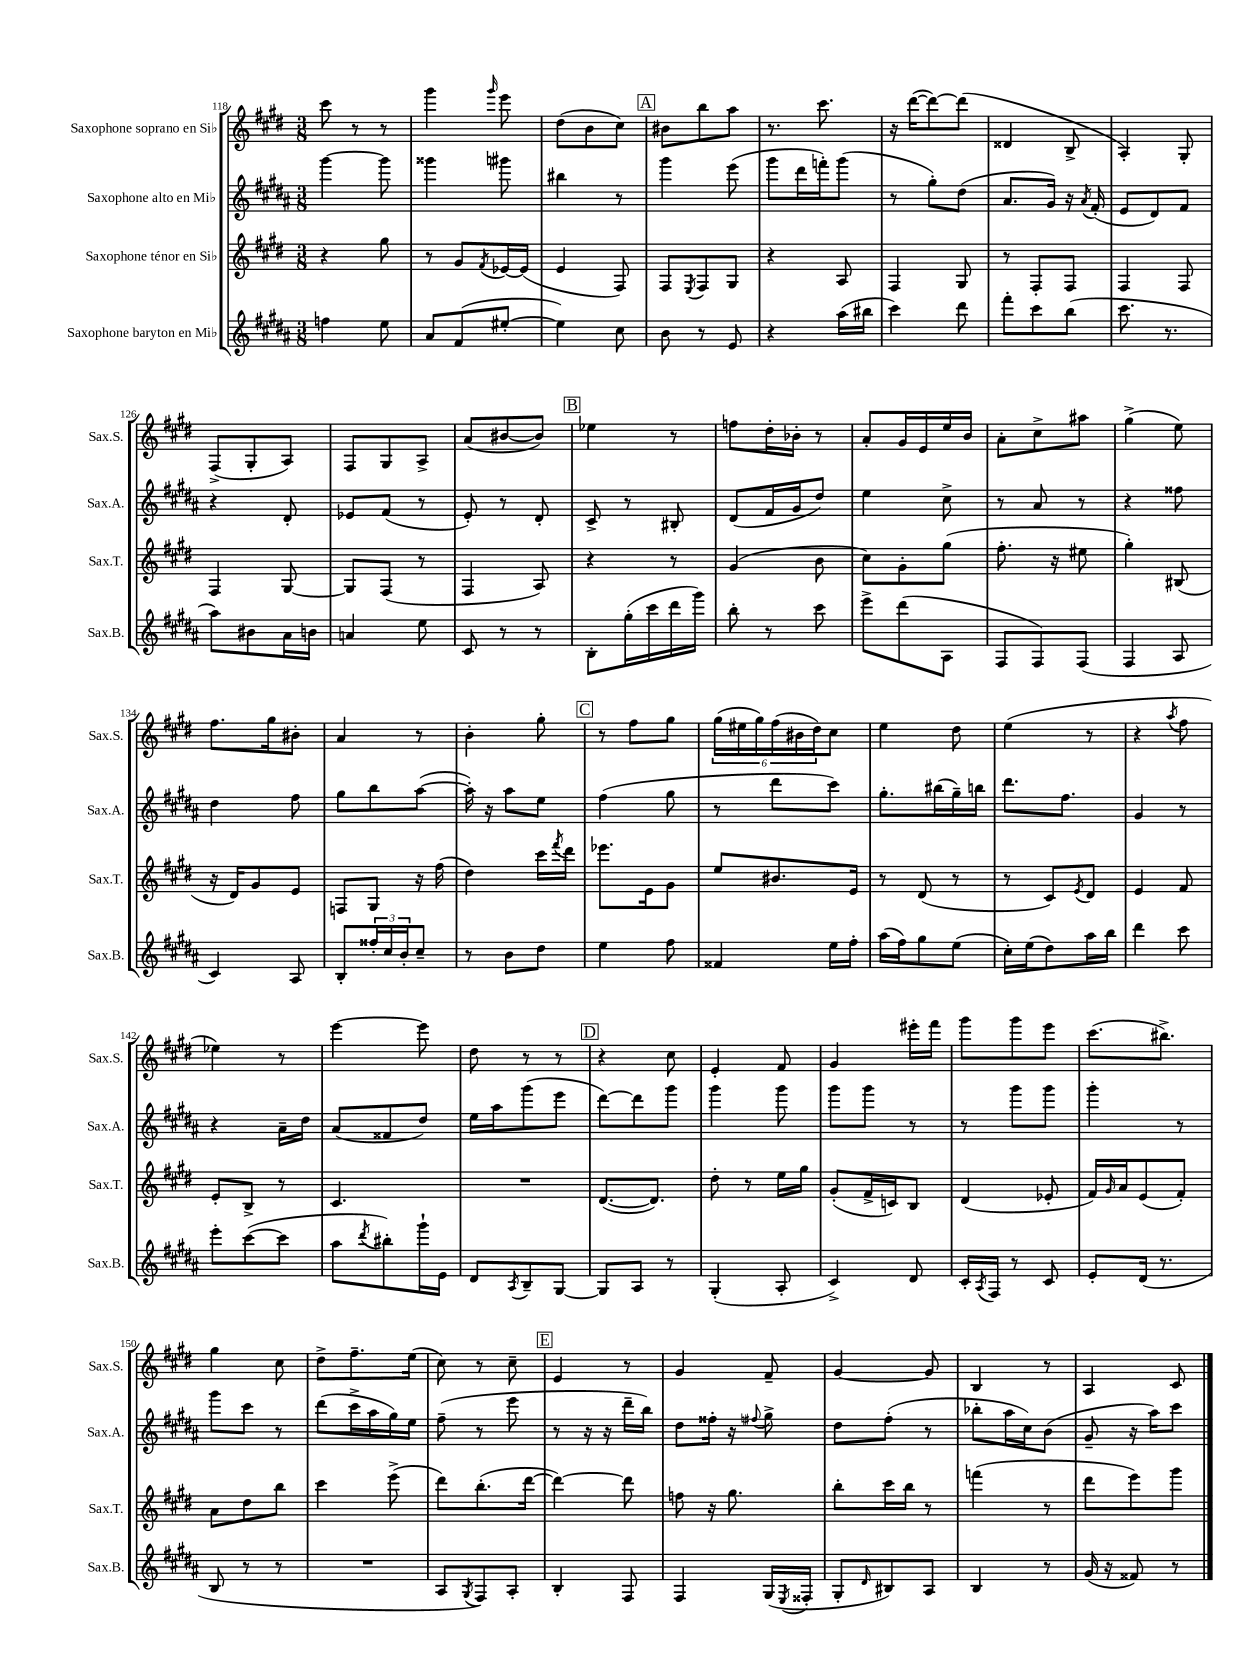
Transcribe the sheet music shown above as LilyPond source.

<<
\new StaffGroup <<
\new Staff = "s0" \with { instrumentName = "Saxophone soprano en Sib" shortInstrumentName = "Sax.S." } {
    \clef treble \key e \major \numericTimeSignature \time 3/8
    cis'''8 r8 r8 |
    gis'''4 \grace { gis'''16 } e'''8 |
    dis''8( b'8 cis''8) |
    \mark \markup { \box "A" } bis'8 b''8 a''8 |
    r8. cis'''8. |
    r16 dis'''16~( dis'''8~) dis'''8( |
    disis'4 b8-> |
    a4-.) gis8-. |
    fis8->( gis8-. a8) |
    fis8 gis8 a8-> |
    a'8( bis'8~ bis'8) |
    \mark \markup { \box "B" } ees''4 r8 |
    f''8 dis''16-. bes'16-. r8 |
    a'8-. gis'16 e'16 e''16 b'16 |
    a'8-. cis''8-> ais''8 |
    gis''4->( e''8) |
    fis''8. gis''16 bis'8-. |
    a'4 r8 |
    b'4-. gis''8-. |
    \mark \markup { \box "C" } r8 fis''8 gis''8 |
    \tuplet 6/4 { gis''16( eis''16 gis''16) fis''16( bis'16 dis''16) } cis''8 |
    e''4 dis''8 |
    e''4( r8 |
    r4 \acciaccatura { a''8 } fis''8 |
    ees''4) r8 |
    e'''4~ e'''8 |
    dis''8 r8 r8 |
    \mark \markup { \box "D" } r4 cis''8 |
    e'4-. fis'8 |
    gis'4 eis'''16-. fis'''16 |
    gis'''8 gis'''8 e'''8 |
    cis'''8.( bis''8.->) |
    gis''4 cis''8 |
    dis''8-> fis''8.-- e''16( |
    cis''8) r8 cis''8-- |
    \mark \markup { \box "E" } e'4 r8 |
    gis'4 fis'8-- |
    gis'4~ gis'8 |
    b4 r8 |
    a4 cis'8 \bar "|." |
}
\new Staff = "s1" \with { instrumentName = "Saxophone alto en Mib" shortInstrumentName = "Sax.A." } {
    \clef treble \key b \major \numericTimeSignature \time 3/8
    gis'''4~ gis'''8 |
    gisis'''4 gis'''8 |
    bis''4 r8 |
    \mark \markup { \box "A" } gis'''4 e'''8( |
    gis'''8 dis'''16 f'''16-.) gis'''8( |
    r8 gis''8-.) dis''8( |
    ais'8. gis'16) r16 \acciaccatura { ais'8 } fis'16-.( |
    e'8 dis'8) fis'8 |
    r4 dis'8-. |
    ees'8 fis'8( r8 |
    e'8-.) r8 dis'8-. |
    \mark \markup { \box "B" } cis'8-> r8 bis8-. |
    dis'8( fis'16 gis'16 dis''8) |
    e''4 cis''8-> |
    r8 ais'8 r8 |
    r4 fisis''8 |
    dis''4 fis''8 |
    gis''8 b''8 ais''8~( |
    ais''16-.) r16 ais''8 e''8 |
    \mark \markup { \box "C" } fis''4( gis''8 |
    r8 dis'''8 cis'''8) |
    gis''8.-. bis''16( gis''16--) b''16 |
    dis'''8. fis''8. |
    gis'4 r8 |
    r4 ais'16-- dis''16 |
    ais'8( fisis'8 dis''8) |
    e''16 ais''16 gis'''8( e'''8 |
    \mark \markup { \box "D" } dis'''8~) dis'''8 gis'''8 |
    gis'''4 gis'''8 |
    gis'''8 gis'''8 r8 |
    r8 gis'''8 gis'''8 |
    gis'''4-. r8 |
    gis'''8 cis'''8 r8 |
    dis'''8( cis'''16-> ais''16 gis''16) e''16 |
    fis''8--( r8 e'''8 |
    \mark \markup { \box "E" } r8 r16 r16 dis'''16-- b''16) |
    dis''8 fisis''16-. r16 \appoggiatura { fis''8 } gis''8-> |
    dis''8 fis''8-.( r8 |
    bes''8-. ais''16 cis''16) b'8( |
    gis'8-- r16 ais''16) cis'''8 \bar "|." |
}
\new Staff = "s2" \with { instrumentName = "Saxophone ténor en Sib" shortInstrumentName = "Sax.T." } {
    \clef treble \key e \major \numericTimeSignature \time 3/8
    r4 gis''8 |
    r8 gis'8 \acciaccatura { fis'8 } ees'16~ ees'16( |
    e'4 fis8) |
    \mark \markup { \box "A" } fis8 \acciaccatura { e8 } fis8 gis8 |
    r4 a8 |
    fis4 gis8 |
    r8 fis8-. fis8 |
    fis4 fis8 |
    fis4 gis8~ |
    gis8 fis8( r8 |
    fis4 a8) |
    \mark \markup { \box "B" } r4 r8 |
    gis'4( b'8 |
    cis''8) gis'8-. gis''8( |
    fis''8.-. r16 eis''8 |
    gis''4-.) bis8( |
    r16 dis'16) gis'8 e'8 |
    f8 gis8 r16 fis''16( |
    dis''4) cis'''16 \acciaccatura { fis'''8 } dis'''16 |
    \mark \markup { \box "C" } ees'''8. e'16 gis'8 |
    e''8 bis'8. e'16 |
    r8 dis'8( r8 |
    r8 cis'8) \acciaccatura { e'8 } dis'8 |
    e'4 fis'8 |
    e'8-. b8-> r8 |
    cis'4. |
    R4. |
    \mark \markup { \box "D" } dis'8.~( dis'8.) |
    dis''8-. r8 e''16 gis''16 |
    gis'8-.( fis'16-> c'16) b8 |
    dis'4( ees'8-. |
    fis'16) \grace { gis'16 } a'16 e'8( fis'8-.) |
    a'8 dis''8 b''8 |
    cis'''4 e'''8->( |
    dis'''8) b''8.-.( dis'''16~ |
    \mark \markup { \box "E" } dis'''4~) dis'''8 |
    f''8 r16 gis''8. |
    b''8-. cis'''16 b''16 r8 |
    f'''4( r8 |
    dis'''8 e'''8) gis'''8 \bar "|." |
}
\new Staff = "s3" \with { instrumentName = "Saxophone baryton en Mib" shortInstrumentName = "Sax.B." } {
    \clef treble \key b \major \numericTimeSignature \time 3/8
    f''4 e''8 |
    ais'8 fis'8( eis''8~-. |
    eis''4) cis''8 |
    \mark \markup { \box "A" } b'8 r8 e'8 |
    r4 ais''16( bis''16 |
    cis'''4) dis'''8 |
    fis'''8-. cis'''8 b''8( |
    cis'''8. r8. |
    ais''8) bis'8 ais'16 b'16 |
    a'4 e''8 |
    cis'8 r8 r8 |
    \mark \markup { \box "B" } b8-. gis''16-.( cis'''16 dis'''16 gis'''16) |
    b''8-. r8 cis'''8 |
    e'''8-> dis'''8( ais8 |
    fis8 fis8) fis8( |
    fis4 ais8 |
    cis'4) ais8 |
    b8-. \tuplet 3/2 { fisis''16-. cis''16 b'16-. } cis''8-- |
    r8 b'8 dis''8 |
    \mark \markup { \box "C" } e''4 fis''8 |
    fisis'4 e''16 fis''16-. |
    ais''16( fis''16) gis''8 e''8( |
    cis''16-.) e''16( dis''8) ais''16 b''16 |
    dis'''4 cis'''8 |
    e'''8-. cis'''8~( cis'''8 |
    ais''8 \acciaccatura { dis'''8 } bis''8-.) gis'''16-! e'16 |
    dis'8 \acciaccatura { ais8 } b8-- gis8~ |
    \mark \markup { \box "D" } gis8 ais8 r8 |
    gis4-.( ais8-. |
    cis'4->) dis'8 |
    cis'16-. \acciaccatura { ais8 } fis16 r8 cis'8 |
    e'8-. dis'16( r8. |
    b8 r8 r8 |
    R4. |
    ais8 \acciaccatura { gis8 } fis8) ais8-. |
    \mark \markup { \box "E" } b4-. fis8 |
    fis4 gis16( \acciaccatura { e8 } fisis16-. |
    gis8-. \grace { dis'16 } bis8) ais8 |
    b4 r8 |
    gis'16( r16 fisis'8) r8 \bar "|." |
}
>>
>>
\layout { \context { \Score currentBarNumber = #118 } }
